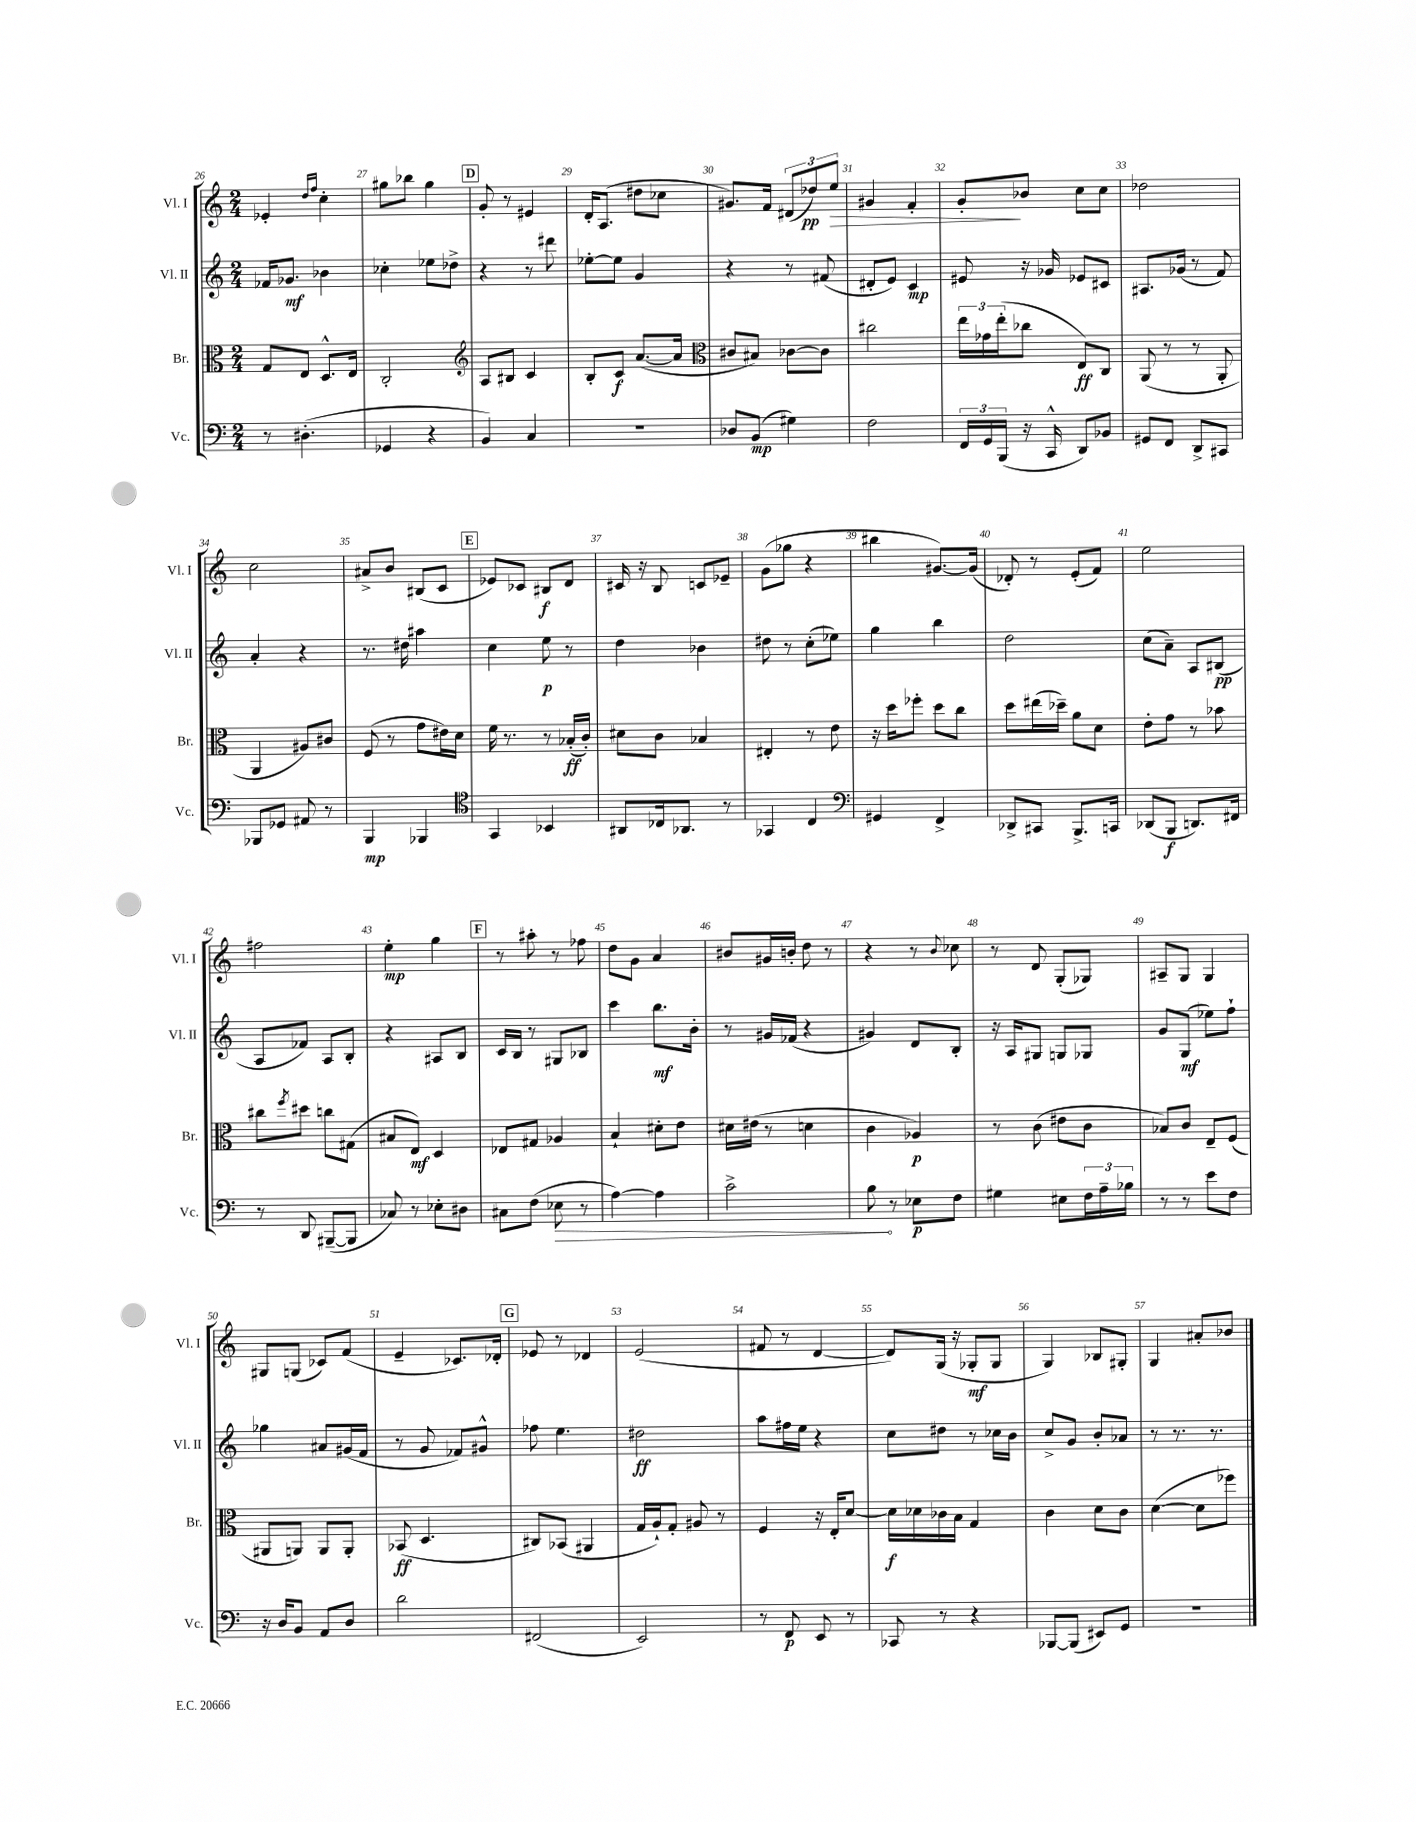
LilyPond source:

<<
\new StaffGroup <<
\new Staff = "s0" \with { instrumentName = "Vl. I" shortInstrumentName = "Vl. I" } {
    \clef treble \key c \major \numericTimeSignature \time 2/4
    ees'4-. \grace { d''16 f''16 } c''4-. |
    gis''8 bes''8 gis''4 |
    \mark \markup { \box "D" } g'8-. r8 eis'4 |
    d'16-. a8.( dis''8 ces''8 |
    gis'8.) f'16 \tuplet 3/2 { dis'8( des''8\pp) e''8\> } |
    gis'4 f'4-. |
    g'8-.\! bes'8 c''8 c''8 |
    des''2 |
    c''2 |
    ais'8-> b'8 bis8( c'8 |
    \mark \markup { \box "E" } ees'8) ces'8 bis8\f d'8 |
    cis'16 r16 b8 c'8 ees'8-- |
    g'8( ges''8 r4 |
    bis''4 gis'8.~) gis'16( |
    des'8-.) r8 e'8-.( f'8) |
    e''2 |
    fis''2 |
    e''4-.\mp g''4 |
    \mark \markup { \box "F" } r8 ais''8-. r8 fes''8 |
    d''8 g'8 a'4 |
    bis'8 gis'16 b'16-. d''8 r8 |
    r4 r8 \appoggiatura { b'8 } ces''8 |
    r8 d'8 g8-.( ges8) |
    ais8-- g8 g4 |
    gis8 g8( ces'8) f'8( |
    e'4-- ces'8.) des'16-. |
    \mark \markup { \box "G" } ees'8 r8 des'4 |
    e'2( |
    fis'8 r8 d'4~ |
    d'8) g16( r16 ges8-.\mf ges8 |
    g4) bes8 gis8-. |
    g4 ais'8-. bes'8 \bar "|." |
}
\new Staff = "s1" \with { instrumentName = "Vl. II" shortInstrumentName = "Vl. II" } {
    \clef treble \key c \major \numericTimeSignature \time 2/4
    fes'16 ges'8.\mf bes'4 |
    ces''4-. ees''8 des''8-> |
    \mark \markup { \box "D" } r4 r8 dis'''8 |
    ees''8~-. ees''8 g'4 |
    r4 r8 fis'8( |
    dis'8-. e'8) c'4\mp |
    eis'8 r16 ges'16 ees'8 cis'8 |
    ais8. ges'16( r8 f'8) |
    a'4-. r4 |
    r8. dis''16 ais''4 |
    \mark \markup { \box "E" } c''4 e''8\p r8 |
    d''4 bes'4 |
    dis''8 r8 c''8-.( ees''8) |
    g''4 b''4 |
    d''2 |
    c''8( a'8--) a8 bis8\pp( |
    a8 fes'8) a8 b8-. |
    r4 ais8 b8 |
    \mark \markup { \box "F" } c'16 b16 r8 gis8 bes8 |
    c'''4 b''8.\mf b'16-. |
    r8 gis'16 fes'16( r4 |
    gis'4) d'8 b8-. |
    r16 a16 gis8 g8 ges8 |
    g'8 g8\mf( ees''8) f''8-! |
    ges''4 ais'8 gis'16( f'16 |
    r8 g'8 fes'8) gis'8-^ |
    \mark \markup { \box "G" } fes''8 e''4. |
    dis''2\ff |
    a''8 fis''16 e''16 r4 |
    c''8 dis''8 r8 ces''16 b'16 |
    c''8-> g'8 b'8-. aes'8 |
    r8 r8. r8. \bar "|." |
}
\new Staff = "s2" \with { instrumentName = "Br." shortInstrumentName = "Br." } {
    \clef alto \key c \major \numericTimeSignature \time 2/4
    g8 e8 d8.-^ e16 |
    c2-. |
    \mark \markup { \box "D" } \clef treble a8 bis8 c'4 |
    b8-. c'8\f a'8.~( a'16 |
    \clef alto cis'8 bis8) ces'8~ ces'8 |
    cis''2 |
    \tuplet 3/2 { e''16 ges'16 e''16-.( } ces''8 e8\ff) c8 |
    a,8( r8 r8 a,8-. |
    a,4 ais8) cis'8 |
    f8( r8 g'8 eis'16) d'16 |
    \mark \markup { \box "E" } f'16 r8. r8 bes16-.\ff( c'16-.) |
    dis'8 c'8 bes4 |
    eis4-. r8 e'8 |
    r16 d''16 fes''8-. d''8 c''8 |
    d''8 eis''16( des''16--) a'8 d'8 |
    e'8-. g'8 r8 bes'8 |
    cis''8 \acciaccatura { f''8 } dis''8 c''8 gis8( |
    bis8 e8\mf) d4 |
    \mark \markup { \box "F" } ees8 gis8 aes4 |
    b4-! dis'8-. e'8 |
    dis'16 eis'16( r8 d'4 |
    c'4 aes4\p) |
    r8 c'8( eis'8 c'8 |
    bes8) c'8 e8-- f8( |
    ais,8 a,8) a,8 a,8-. |
    bes,8\ff( d4. |
    \mark \markup { \box "G" } cis8) bes,8( ais,4 |
    g16 a16-!) g8-. ais8 r8 |
    f4 r16 e16-. d'8~ |
    d'16\f des'16 ces'16 b16 g4 |
    c'4 d'8 c'8 |
    d'4~( d'8 fes''8) \bar "|." |
}
\new Staff = "s3" \with { instrumentName = "Vc." shortInstrumentName = "Vc." } {
    \clef bass \key c \major \numericTimeSignature \time 2/4
    r8 dis4.-.( |
    ges,4 r4 |
    \mark \markup { \box "D" } b,4) c4 |
    R2 |
    des8 b,8\mp( gis4) |
    f2 |
    \tuplet 3/2 { f,16 g,16 b,,16( } r16 c,16-^ d,8) bes,8 |
    gis,8 f,8 d,8-> cis,8 |
    bes,,8 ges,8 ais,8 r8 |
    b,,4\mp bes,,4 |
    \mark \markup { \box "E" } \clef tenor g,4 bes,4 |
    ais,8 ces16 aes,8. r8 |
    ges,4 c4 |
    \clef bass gis,4 f,4-> |
    des,8-> cis,8 b,,8.-> c,16 |
    des,8( b,,8\f d,8.) fis,16 |
    r8 d,8 bis,,8~--( bis,,8 |
    ces8) r8 ees8-. dis8 |
    \mark \markup { \box "F" } cis8 f8( \once \override Hairpin.circled-tip = ##t ees8\> r8 |
    a4~) a4 |
    c'2-> |
    b8\! r8 ees8\p f8 |
    gis4 eis8 \tuplet 3/2 { f16 a16-- bes16 } |
    r8 r8 e'8 f8 |
    r16 d16 b,8 a,8 d8 |
    d'2 |
    \mark \markup { \box "G" } fis,2( |
    e,2) |
    r8 f,8\p e,8 r8 |
    ces,8 r8 r4 |
    bes,,8~ bes,,8( eis,8) g,8 |
    R2 \bar "|." |
}
>>
>>
\layout { \context { \Score currentBarNumber = #26 \override BarNumber.break-visibility = ##(#f #t #t) barNumberVisibility = #all-bar-numbers-visible } }
